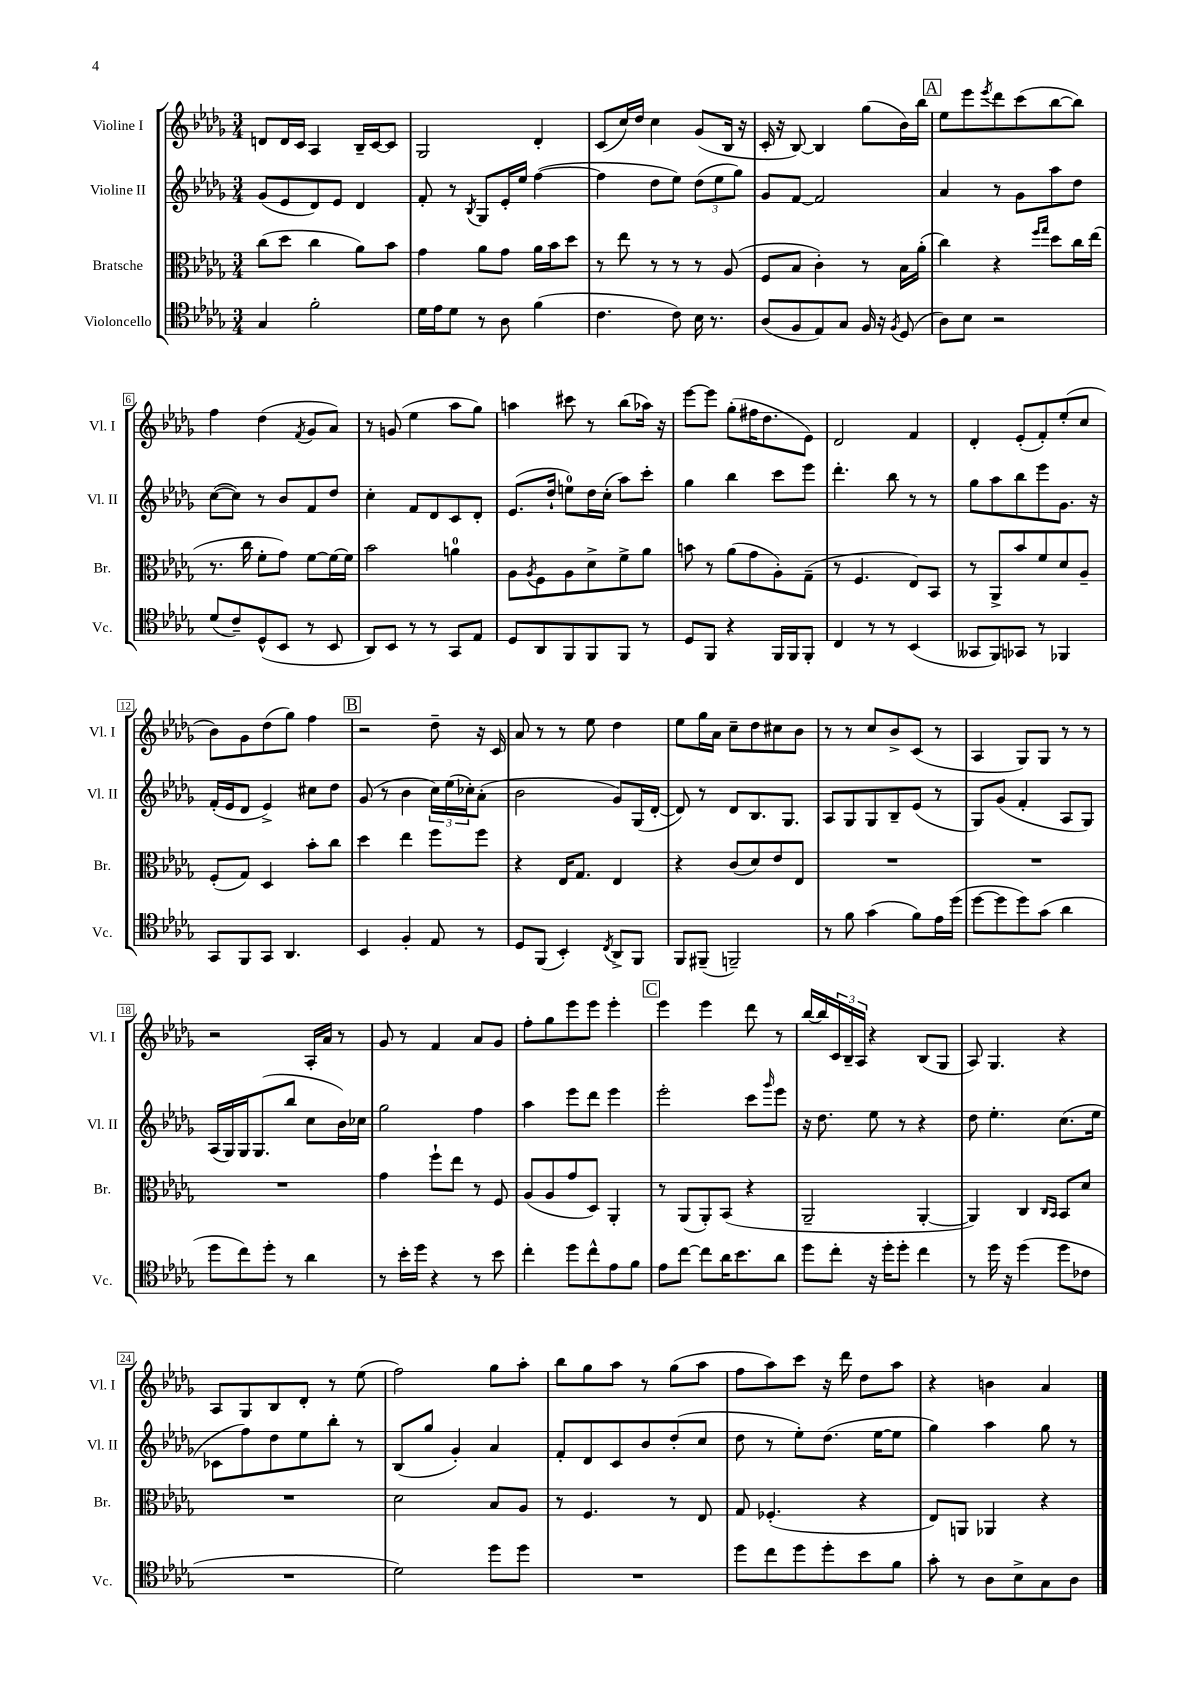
<<
\new StaffGroup <<
\new Staff = "s0" \with { instrumentName = "Violine I" shortInstrumentName = "Vl. I" } {
    \clef treble \key des \major \numericTimeSignature \time 3/4
    d'8 d'16 c'16 aes4 bes16-- c'16~ c'8 |
    ges2 des'4-. |
    c'8( c''16) des''16 c''4 ges'8( bes16 r16 |
    c'16-. r16 bes8~) bes4 ges''8( bes'16) bes''16 |
    \mark \markup { \box "A" } ees''8 ees'''8 \acciaccatura { ees'''8 } des'''8 c'''8( bes''8~ bes''8) |
    f''4 des''4( \acciaccatura { f'8 } ges'8 aes'8) |
    r8 g'8( ees''4 aes''8 ges''8) |
    a''4 cis'''8 r8 bes''8( aes''16) r16 |
    ees'''8~ ees'''8 ges''8-.( fis''16 des''8. ees'8) |
    des'2 f'4 |
    des'4-. ees'8-.( f'8-.) ees''8-.( c''8 |
    bes'8) ges'8 des''8( ges''8) f''4 |
    \mark \markup { \box "B" } r2 des''8-- r16 c'16 |
    aes'8 r8 r8 ees''8 des''4 |
    ees''8 ges''16 aes'16 c''8-- des''8 cis''8 bes'8 |
    r8 r8 c''8 bes'8-> c'8( r8 |
    aes4 ges8) ges8 r8 r8 |
    r2 aes16-. aes'16 r8 |
    ges'8 r8 f'4 aes'8 ges'8 |
    f''8-. ges''8 ees'''8 ees'''8 ees'''4-. |
    \mark \markup { \box "C" } ees'''4 ees'''4 des'''8 r8 |
    bes''16~ bes''16 \tuplet 3/2 { c'16 bes16-- aes16 } r4 bes8( ges8 |
    aes8) ges4. r4 |
    aes8 ges8 bes8 des'8-. r8 ees''8( |
    f''2) ges''8 aes''8-. |
    bes''8 ges''8 aes''8 r8 ges''8( aes''8 |
    f''8 aes''8) c'''8 r16 des'''16 des''8 aes''8 |
    r4 b'4 aes'4 \bar "|." |
}
\new Staff = "s1" \with { instrumentName = "Violine II" shortInstrumentName = "Vl. II" } {
    \clef treble \key des \major \numericTimeSignature \time 3/4
    ges'8( ees'8 des'8) ees'8 des'4 |
    f'8-. r8 \acciaccatura { bes8 } ges8 ees'16-. ees''16 f''4~( |
    f''4 des''8 ees''8) \tuplet 3/2 { des''8( ees''8 ges''8) } |
    ges'8 f'8~ f'2 |
    \mark \markup { \box "A" } aes'4 r8 ges'8 aes''8 des''8 |
    c''8~( c''8) r8 bes'8 f'8 des''8 |
    c''4-. f'8 des'8 c'8 des'8-. |
    ees'8.( des''16-! e''8-0) des''16 c''16-.( aes''8) c'''8-. |
    ges''4 bes''4 c'''8 ees'''8 |
    des'''4.-. bes''8 r8 r8 |
    ges''8 aes''8 bes''8 ees'''8 ges'8. r16 |
    f'16-.( ees'16 des'8 ees'4->) cis''8 des''8 |
    \mark \markup { \box "B" } ges'8( r8 bes'4 \tuplet 3/2 { c''16) ees''16( ces''16-.) } aes'8-.( |
    bes'2 ges'8) ges16( des'16~-. |
    des'8) r8 des'8 bes8. ges8. |
    aes8 ges8 ges8 bes8-- ees'8( r8 |
    ges8) ges'8( f'4-. aes8 ges8) |
    aes16( ges16) ges16 ges8.( bes''8 c''8 bes'16) ces''16 |
    ges''2 f''4 |
    aes''4 ees'''8 des'''8 ees'''4 |
    \mark \markup { \box "C" } ees'''2-. c'''8 \grace { ges'''16 } ees'''8 |
    r16 des''8. ees''8 r8 r4 |
    des''8 ees''4.-. c''8.( ees''16 |
    ces'8 f''8) des''8 ees''8 bes''8-. r8 |
    bes8( ges''8 ges'4-.) aes'4 |
    f'8-. des'8 c'8 bes'8 des''8-.( c''8 |
    des''8 r8 ees''8-.) des''8.( ees''16~ ees''8 |
    ges''4) aes''4 ges''8 r8 \bar "|." |
}
\new Staff = "s2" \with { instrumentName = "Bratsche" shortInstrumentName = "Br." } {
    \clef alto \key des \major \numericTimeSignature \time 3/4
    c''8( des''8 c''4 aes'8) bes'8 |
    ges'4 aes'8 ges'8 aes'16 bes'16 des''8 |
    r8 ees''8 r8 r8 r8 aes8( |
    f8 bes8 c'4-.) r8 bes16 aes'16-.( |
    \mark \markup { \box "A" } c''4) r4 \grace { f''16 ges''16 } des''8 c''16 ees''16( |
    r8. c''16 f'8-. ges'8) f'8~ f'16~ f'16 |
    bes'2 a'4-0 |
    aes8 \acciaccatura { aes8 } f8 aes8 des'8-> f'8-> aes'8 |
    b'8 r8 aes'8( ges'8 aes8-.) ges8--( |
    r8 f4. ees8) bes,8 |
    r8 aes,8-> bes'8 f'8 des'8 aes8-- |
    f8-.( ges8) des4 bes'8-. c''8 |
    \mark \markup { \box "B" } des''4 ees''4 f''8 f''8 |
    r4 ees16 ges8. ees4 |
    r4 c'8( des'8) ees'8 ees8 |
    R2. |
    R2. |
    R2. |
    ges'4 f''8-! ees''8 r8 f8 |
    aes8( aes8 ges'8 des8) aes,4-. |
    \mark \markup { \box "C" } r8 aes,8( aes,8-.) bes,8( r4 |
    aes,2-- aes,4~-. |
    aes,4) c4 \grace { c16 bes,16 } bes,8 des'8 |
    R2. |
    des'2 bes8 aes8 |
    r8 f4. r8 ees8 |
    ges8 fes4.-.( r4 |
    ees8) a,8 aes,4 r4 \bar "|." |
}
\new Staff = "s3" \with { instrumentName = "Violoncello" shortInstrumentName = "Vc." } {
    \clef tenor \key des \major \numericTimeSignature \time 3/4
    ges4 f'2-. |
    des'16 ees'16 des'8 r8 aes8 f'4( |
    c'4. c'8) bes16 r8. |
    aes8( f8 ees8) ges8 f16 r16 \acciaccatura { f8 } des8( |
    \mark \markup { \box "A" } aes8) bes8 r2 |
    des'8( c'8--) des8-^( bes,8 r8 bes,8 |
    aes,8) bes,8 r8 r8 ges,8 ees8 |
    des8 aes,8 f,8 f,8 f,8 r8 |
    des8 f,8 r4 f,16 f,16 f,8-. |
    c4 r8 r8 bes,4( |
    geses,8 f,8) ges,8 r8 fes,4 |
    ges,8 f,8 ges,8 aes,4. |
    \mark \markup { \box "B" } bes,4 f4-. ees8 r8 |
    des8 f,8( bes,4-.) \acciaccatura { c8 } aes,8-> f,8 |
    f,8 fis,8--( f,2--) |
    r8 f'8 ges'4( f'8) ees'16 des''16( |
    des''8~ des''8 des''8) ges'8( aes'4 |
    des''8 c''8) des''8-. r8 aes'4 |
    r8 bes'16-. des''16 r4 r8 bes'8 |
    c''4-. des''8 c''8-^ ees'8 f'8 |
    \mark \markup { \box "C" } ees'8 c''8~ c''8 aes'16 bes'8. aes'8 |
    des''8 c''8-. r16 des''16-. des''8-. c''4 |
    r8 des''16 r16 des''4( des''8 ces'8 |
    R2. |
    des'2) des''8 des''8 |
    R2. |
    des''8 c''8 des''8 des''8-. bes'8 f'8 |
    ges'8-. r8 aes8 bes8-> ges8 aes8 \bar "|." |
}
>>
>>
\layout { \context { \Score \override BarNumber.stencil = #(make-stencil-boxer 0.1 0.3 ly:text-interface::print) } }
